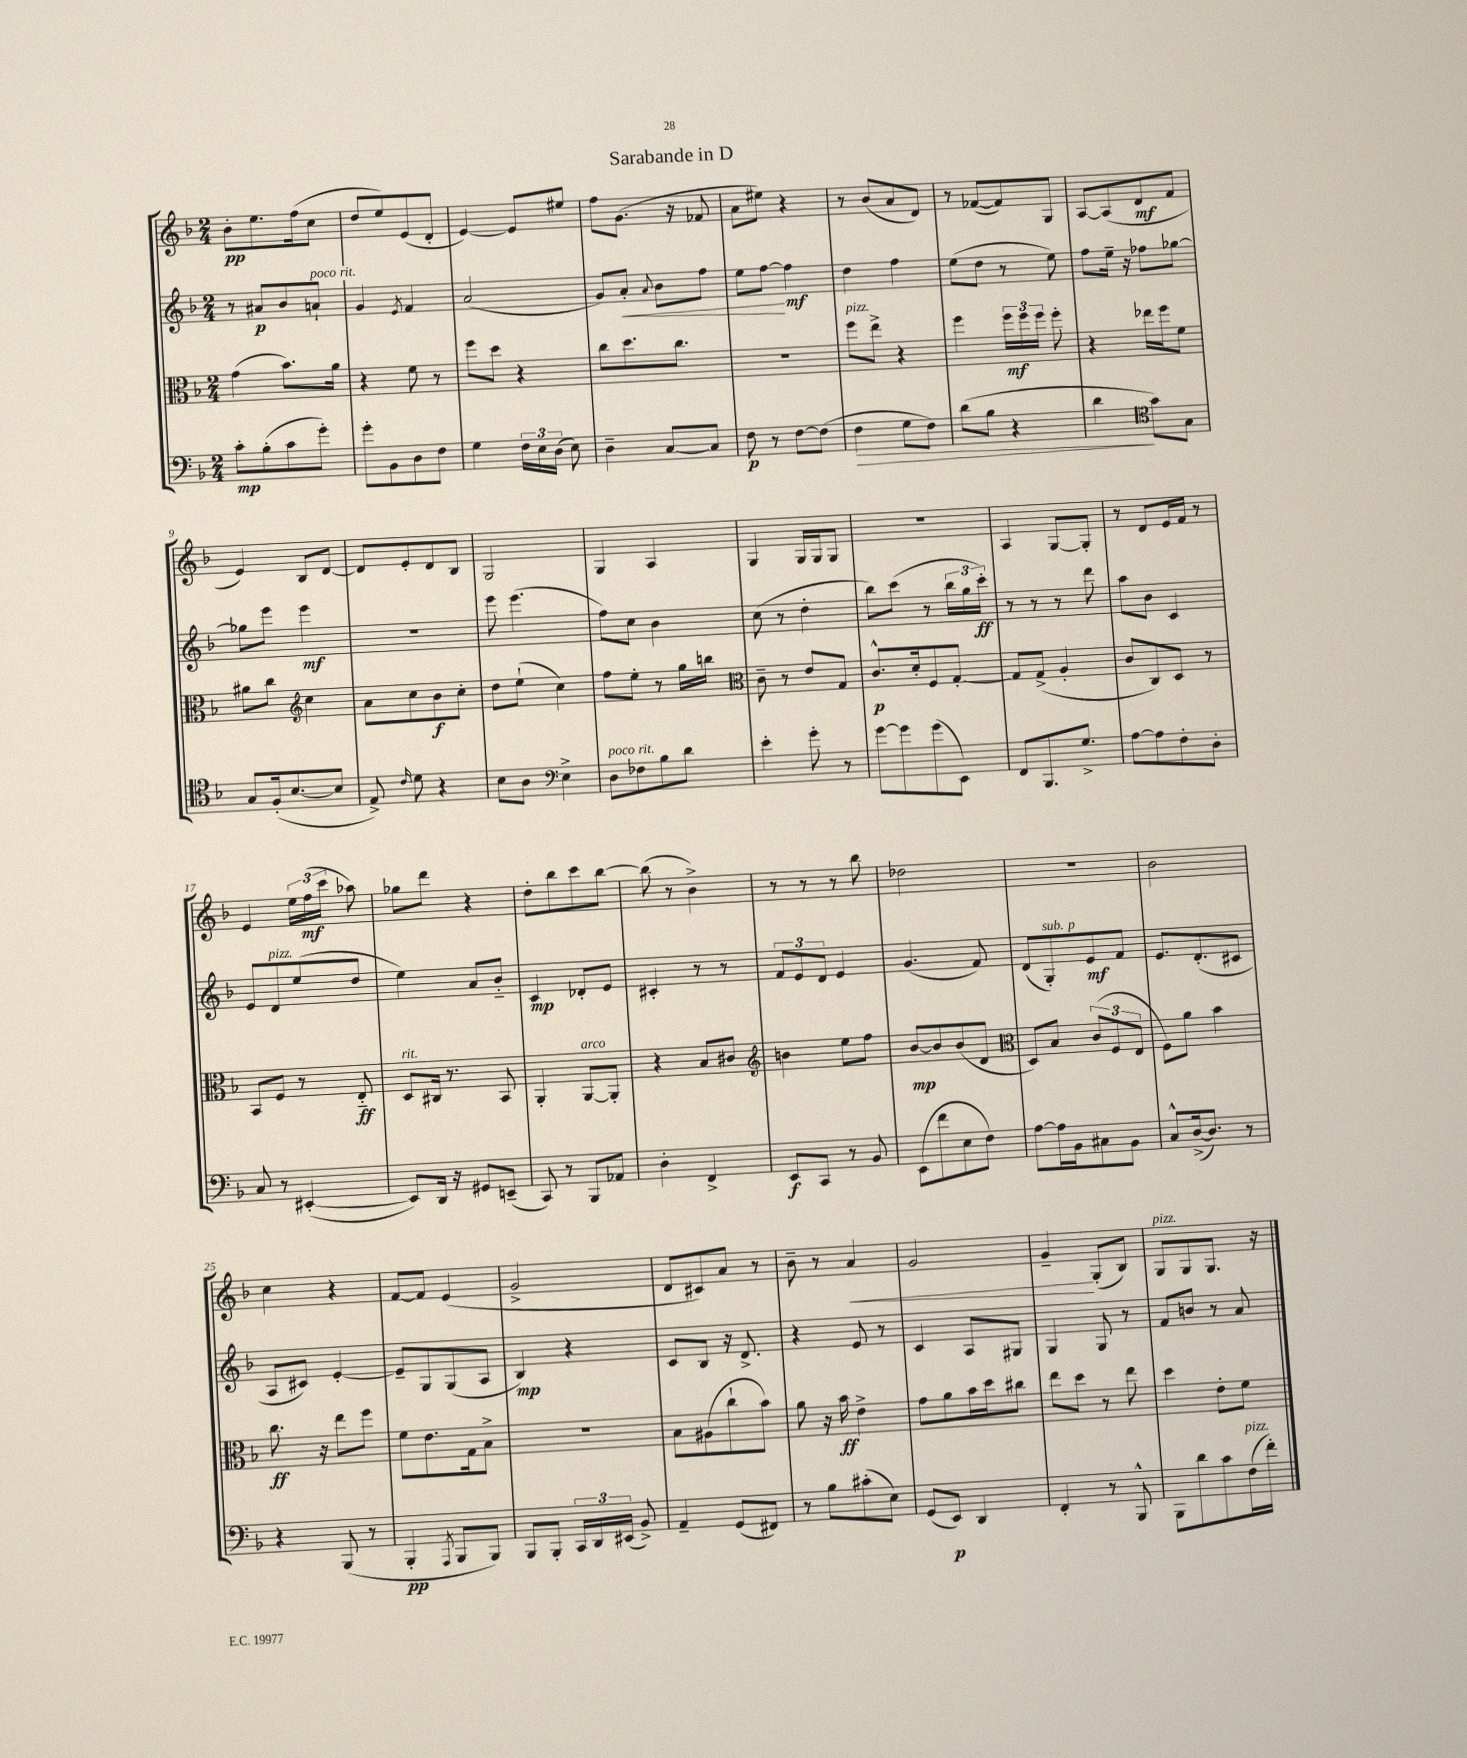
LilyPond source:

\header { title = "Sarabande in D" }
<<
\new StaffGroup <<
\new Staff = "s0" {
    \clef treble \key f \major \numericTimeSignature \time 2/4
    \autoBeamOff bes'8[-.\pp e''8. f''16( c''8] |
    d''8[ e''8) e'8( d'8]-. |
    e'4~) e'8[ eis''8] |
    f''8[ g'8.]( r16 fes'8 |
    a'8[ eis''8]) r4 |
    r8 bes'8[( a'8 d'8]) |
    r8 fes'8[~( fes'8) g8] |
    a8[~ a8( d'8\mf f'8] |
    e'4) bes8[ d'8]~ |
    d'8[ e'8-. d'8 bes8] |
    g2 |
    g4 a4 |
    g4 g16[ g16 g8] |
    R2 |
    a4 g8[~ g8]-. |
    r8 d'8[ e'16 f'16] r8 |
    e'4 \tuplet 3/2 { e''16[ f''16\mf( c'''16] } aes''8) |
    ges''8[ d'''8] r4 |
    d''8[-. bes''8 c'''8 bes''8]~ |
    bes''8( r8 bes'4->) |
    r8 r8 r8 bes''8 |
    des''2 |
    R2 |
    bes'2 |
    c''4 r4 |
    f'8[~ f'8] e'4( |
    g'2-> |
    d'8[ cis'8) a'8] r8 |
    bes'8-- r8 a'4\< |
    g'2 |
    g'4--\! g8[-.( bes8]) |
    g8[^\markup { \italic "pizz." } g8 g8.] r16 \bar "|." |
}
\new Staff = "s1" {
    \clef treble \key f \major \numericTimeSignature \time 2/4
    \autoBeamOff r8 ais'8[\p bes'8 a'8]-!^\markup { \italic "poco rit." } |
    g'4 \acciaccatura { e'8 } f'4 |
    a'2( |
    g'8[) a'8]-.\< \appoggiatura { a'8 } bes'8[ f''8] |
    e''8[ f''8]~\! f''4\mf |
    d''4 f''4 |
    e''8[( d''8] r8 e''8) |
    f''8[ e''16]-- r16 fes''8[ ges''8]~ |
    ges''8[ e'''8] e'''4\mf |
    R2 |
    e'''8 e'''4.( |
    f''8[) c''8] bes'4 |
    c''8( r8 d''4-. |
    bes''8[) c'''8]( r8 \tuplet 3/2 { bes''16[ g''16 c'''16]-.\ff) } |
    r8 r8 r8 d'''8 |
    a''8[ bes'8] c'4 |
    e'8[ d'8^\markup { \italic "pizz." } e''8( d''8] |
    e''4) a'8[ bes'8]-_ |
    c'4\mp des'8[-. e'8] |
    cis'4-. r8 r8 |
    \tuplet 3/2 { f'8[ e'8 d'8] } e'4 |
    g'4.( f'8) |
    d'8[( g8-.^\markup { \italic "sub. p" }) e'8\mf f'8] |
    e'8.[ d'8.-.( cis'8] |
    a8[ cis'8]) e'4~-. |
    e'8[-- g8 g8( a8] |
    bes4\mp) r4 |
    c'8[ bes8] r16 d'8.-> |
    r4 e'8 r8 |
    c'4 a8[ gis8] |
    g4 g8 r8 |
    f'8[ b'8] r8 a'8 \bar "|." |
}
\new Staff = "s2" {
    \clef alto \key f \major \numericTimeSignature \time 2/4
    \autoBeamOff g'4( bes'8.[) a'16] |
    r4 f'8 r8 |
    f''8[ d''8] r4 |
    c''8[ d''8. c''8.] |
    R2 |
    f''8[^\markup { \italic "pizz." } e''8]-> r4 |
    f''4 \tuplet 3/2 { f''16[\mf f''16 f''16] } f''8-. |
    r4 ees''16[ f''16 f'8] |
    ais'8[ c''8] \clef treble c''4 |
    a'8[ c''8 bes'8\f c''8]-. |
    d''8[ e''8]-!( c''4) |
    f''8[ e''8]-. r8 g''16[ b''16] |
    \clef alto c'8-- r8 e'8[ g8] |
    c'8.[-^\p d'16-. f8 g8]~-. |
    g8[ g8]->( a4-. |
    c'8[ c8) d8] r8 |
    bes,8[ f8] r8 e8-_\ff |
    d8[^\markup { \italic "rit." } cis16] r8. bes,8 |
    a,4-. a,8[~^\markup { \italic "arco" } a,8]-. |
    r4 bes8[ cis'8] |
    \clef treble b'4 e''8[ f''8] |
    bes'8[~\mp bes'8 bes'8( d'8] |
    \clef alto d8[) bes8] \tuplet 3/2 { c'8[( f8 e8] } |
    f8[) a'8] bes'4 |
    c''8.\ff r16 e''8[ f''8] |
    f'8[ e'8. g16 bes8]-> |
    r2 |
    bes8[ ais8( c''8-! bes'8]) |
    a'8 r16 bes'16\ff e'4-> |
    g'8[ a'8 bes'16 d''16 cis''8] |
    e''8[ d''8] r8 e''8 |
    d''4 e'8[-. f'8] \bar "|." |
}
\new Staff = "s3" {
    \clef bass \key f \major \numericTimeSignature \time 2/4
    \autoBeamOff c'8[-.\mp bes8-.( c'8 g'8]-.) |
    g'8[-. bes,8 d8 f8] |
    g4 \tuplet 3/2 { f16[ e16 d16]( } e8) |
    d4-- c8[~ c8] |
    f8\p r8 f8[~ f8]( |
    f4\> g8[ f8]) |
    d'8[( bes8] r4 |
    d'4\! \clef tenor g'8[) g8] |
    g8[ f16-.( bes8.~ bes8] |
    e8->) \grace { c'16 } d'8 r4 |
    bes8[ a8] \clef bass e4-> |
    d8[^\markup { \italic "poco rit." } fes8 bes8 d'8] |
    e'4-. g'8-. r8 |
    g'8[~ g'8 g'8( e,8]) |
    f,8[ bes,,8. g8.]-> |
    a8[~ a8 f8-. d8]-. |
    c8 r8 eis,4~-.( |
    eis,8[) d,16] r16 gis,8[ e,8]--( |
    c,8) r8 bes,,8[ aes,8] |
    d4-. f,4-> |
    e,8[\f c,8] r8 bes,8 |
    e,8[( f'8 e8 f8]) |
    a8[~ a16 bes,16 cis8 bes,8] |
    c8[-^ d16~->( d8.]) r8 |
    r4 bes,,8( r8 |
    bes,,4-.\pp \acciaccatura { a,,8 } bes,,8[ bes,,8]) |
    bes,,8[ bes,,8]-. \tuplet 3/2 { c,16[ d,16 eis,16]( } bes,8->) |
    a,4-- g,8[( fis,8]) |
    r8 bes8[ cis'8-.( e8]) |
    g,8[( e,8]\p) d,4 |
    f,4-. r8 bes,,8-^ |
    bes,,8[ d'8 c'8 f16^\markup { \italic "pizz." }( f'16]-.) \bar "|." |
}
>>
>>
